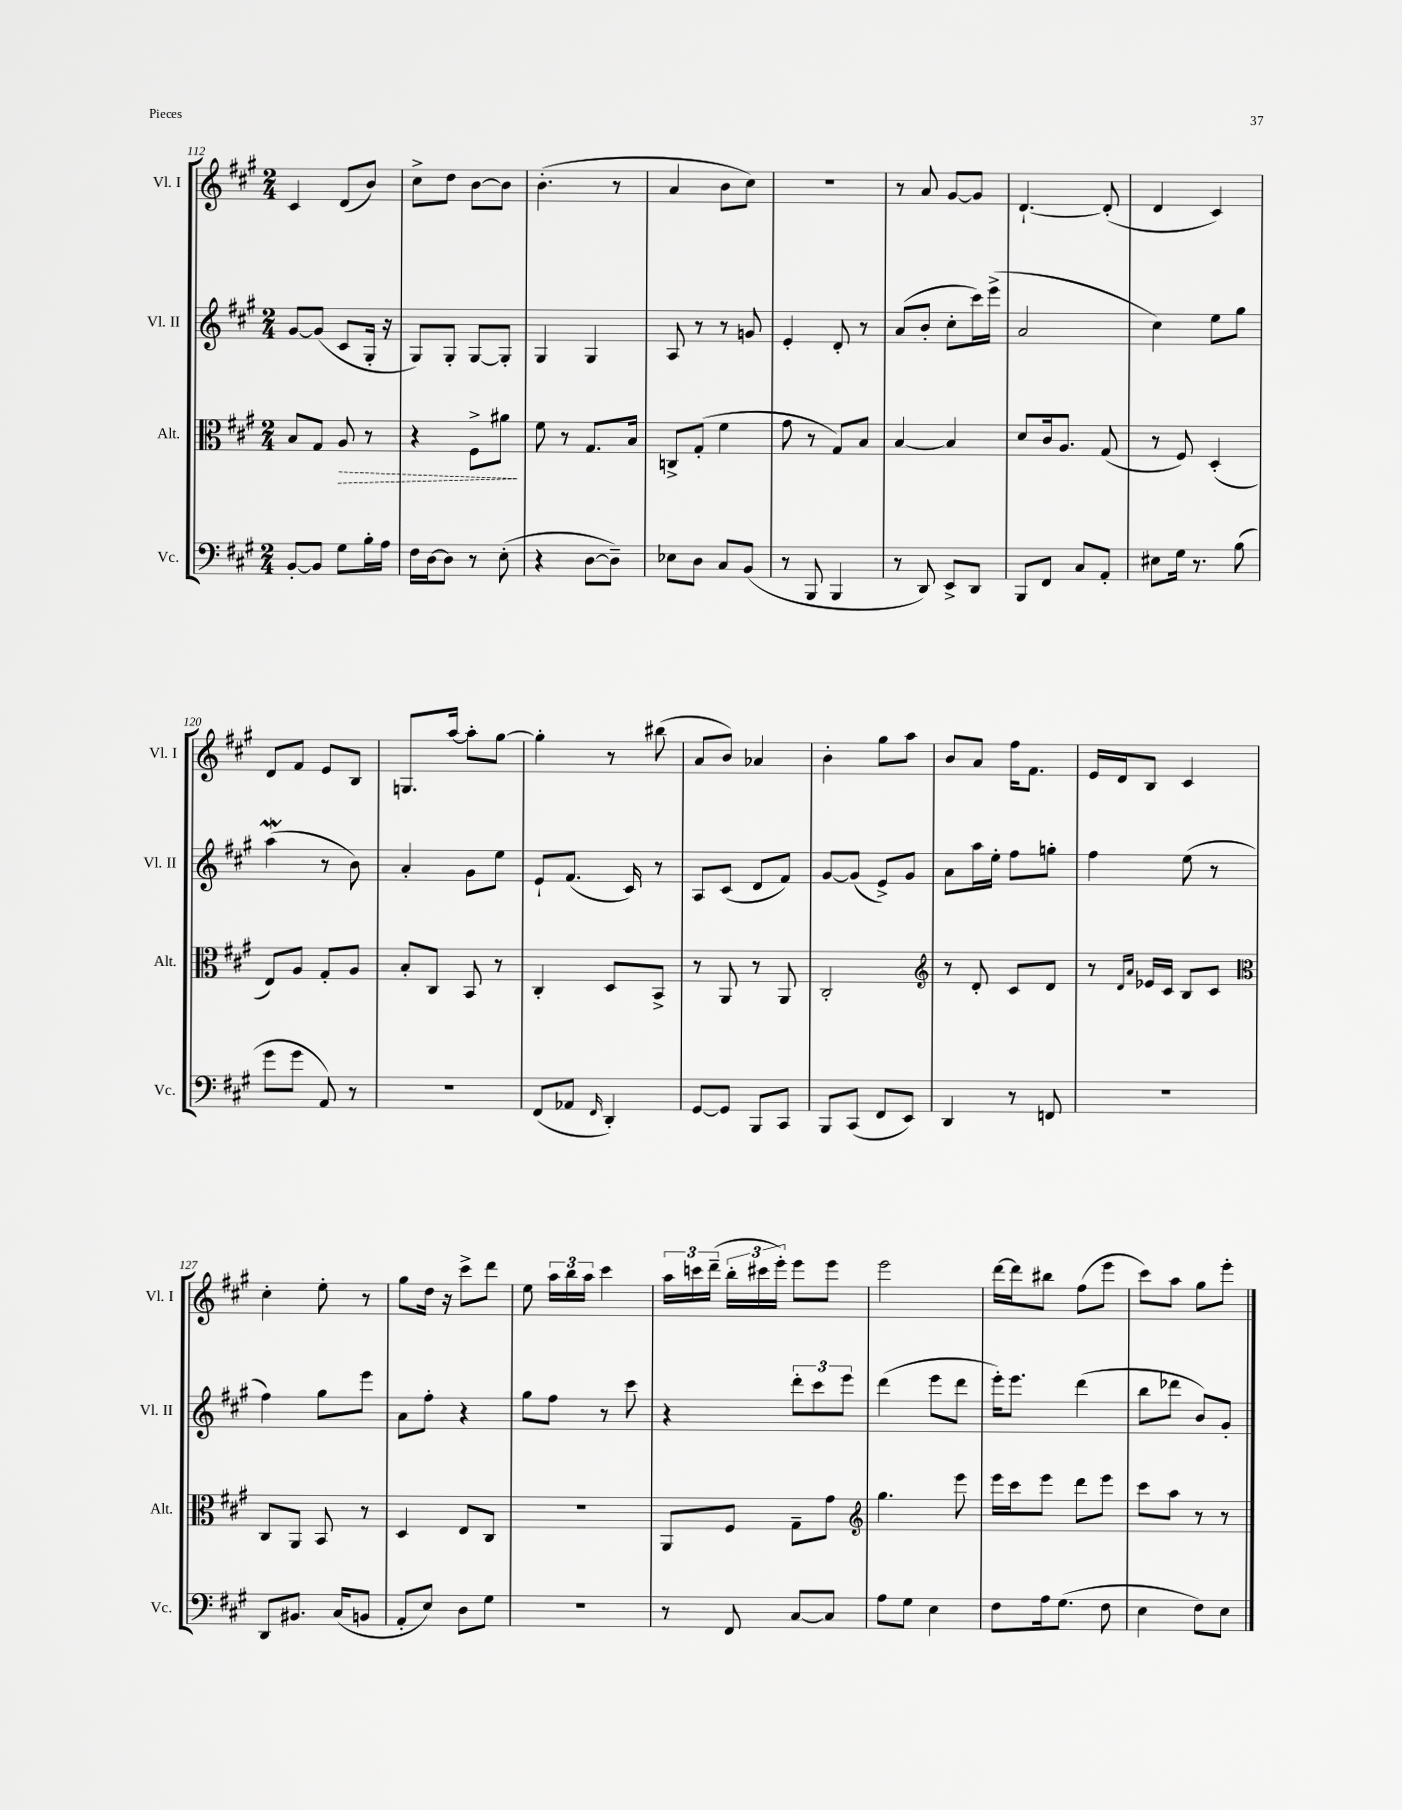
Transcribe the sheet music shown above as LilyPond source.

<<
\new StaffGroup <<
\new Staff = "s0" \with { instrumentName = "Vl. I" shortInstrumentName = "Vl. I" } {
    \clef treble \key a \major \numericTimeSignature \time 2/4
    \autoBeamOff cis'4 d'8[( b'8]) |
    cis''8[-> d''8] b'8[~ b'8] |
    b'4.-.( r8 |
    a'4 b'8[ cis''8]) |
    R2 |
    r8 a'8 gis'8[~ gis'8] |
    d'4.~-! d'8-.( |
    d'4 cis'4) |
    d'8[ fis'8] e'8[ b8] |
    g8.[ a''16]~ a''8[-. gis''8]~ |
    gis''4-. r8 bis''8( |
    a'8[ b'8]) aes'4 |
    b'4-. gis''8[ a''8] |
    b'8[ a'8] fis''16[ fis'8.] |
    e'16[ d'16 b8] cis'4 |
    cis''4-. e''8-. r8 |
    gis''8[ d''16] r16 cis'''8[-> d'''8] |
    e''8 \tuplet 3/2 { a''16[ b''16 a''16] } cis'''4 |
    \tuplet 3/2 { a''16[ c'''16 d'''16]--( } \tuplet 3/2 { b''16[-. cis'''16 e'''16]-.) } e'''8[ e'''8] |
    e'''2 |
    d'''16[~ d'''16 bis''8] fis''8[( e'''8] |
    cis'''8[) a''8] gis''8[ e'''8]-. \bar "|." |
}
\new Staff = "s1" \with { instrumentName = "Vl. II" shortInstrumentName = "Vl. II" } {
    \clef treble \key a \major \numericTimeSignature \time 2/4
    \autoBeamOff gis'8[~ gis'8]( cis'8[ gis16]-. r16 |
    gis8[) gis8]-. gis8[~ gis8]-. |
    gis4 gis4 |
    a8 r8 r8 g'8 |
    e'4-. d'8-. r8 |
    a'8[( b'8]-. cis''8[-. cis'''16) e'''16]->( |
    a'2 |
    cis''4) e''8[ gis''8] |
    a''4\mordent( r8 b'8) |
    a'4-. gis'8[ e''8] |
    e'8[-! fis'8.]( cis'16) r8 |
    a8[ cis'8]( d'8[ fis'8]) |
    gis'8[~ gis'8]( e'8[->) gis'8] |
    a'8[ a''16 e''16]-. fis''8[ g''8]-. |
    fis''4 e''8( r8 |
    fis''4) gis''8[ e'''8] |
    a'8[ fis''8]-. r4 |
    gis''8[ fis''8] r8 cis'''8 |
    r4 \tuplet 3/2 { d'''8[-. cis'''8 e'''8] } |
    d'''4( e'''8[ d'''8] |
    e'''16[-.) e'''8.] d'''4( |
    b''8[ des'''8] b'8[) gis'8]-. \bar "|." |
}
\new Staff = "s2" \with { instrumentName = "Alt." shortInstrumentName = "Alt." } {
    \clef alto \key a \major \numericTimeSignature \time 2/4
    \autoBeamOff b8[ gis8] \once \override Hairpin.style = #'dashed-line a8\> r8 |
    r4 fis8[-> ais'8]\! |
    fis'8 r8 gis8.[ b16] |
    c8[-> gis8]-.( fis'4 |
    gis'8 r8 gis8[) b8] |
    b4~ b4 |
    d'8[ cis'16 a8.] gis8( |
    r8 fis8) d4-.( |
    e8[) a8] gis8[-. a8] |
    b8[-. cis8] b,8 r8 |
    cis4-. d8[ b,8]-> |
    r8 a,8 r8 a,8 |
    cis2-. |
    \clef treble r8 d'8-. cis'8[ d'8] |
    r8 \grace { d'16[ a'16] } ees'16[ cis'16] b8[ cis'8] |
    \clef alto cis8[ a,8] b,8 r8 |
    d4 e8[ cis8] |
    R2 |
    a,8[ fis8] gis8[-- gis'8] |
    \clef treble gis''4. e'''8 |
    e'''16[ cis'''16 e'''8] d'''8[ e'''8] |
    cis'''8[ a''8] r8 r8 \bar "|." |
}
\new Staff = "s3" \with { instrumentName = "Vc." shortInstrumentName = "Vc." } {
    \clef bass \key a \major \numericTimeSignature \time 2/4
    \autoBeamOff b,8[~-. b,8] gis8[ b16-. a16] |
    fis16[ d16~ d8] r8 e8-.( |
    r4 d8[~ d8]--) |
    ees8[ d8] cis8[ b,8]( |
    r8 b,,8 b,,4 |
    r8 d,8) e,8[-> d,8] |
    b,,8[ fis,8] cis8[ a,8]-. |
    eis8[ gis16] r8. b8( |
    gis'8[ gis'8] a,8) r8 |
    r2 |
    fis,8[( aes,8] \grace { fis,16 } d,4-.) |
    gis,8[~ gis,8] b,,8[ cis,8] |
    b,,8[ cis,8]( fis,8[ e,8]) |
    d,4 r8 f,8 |
    R2 |
    d,8[ bis,8.] cis16[( b,8] |
    a,8[-. e8]) d8[ gis8] |
    R2 |
    r8 fis,8 cis8[~ cis8] |
    a8[ gis8] e4 |
    fis8[ a16 gis8.]( fis8 |
    e4 fis8[) e8] \bar "|." |
}
>>
>>
\layout { \context { \Score currentBarNumber = #112 } }
